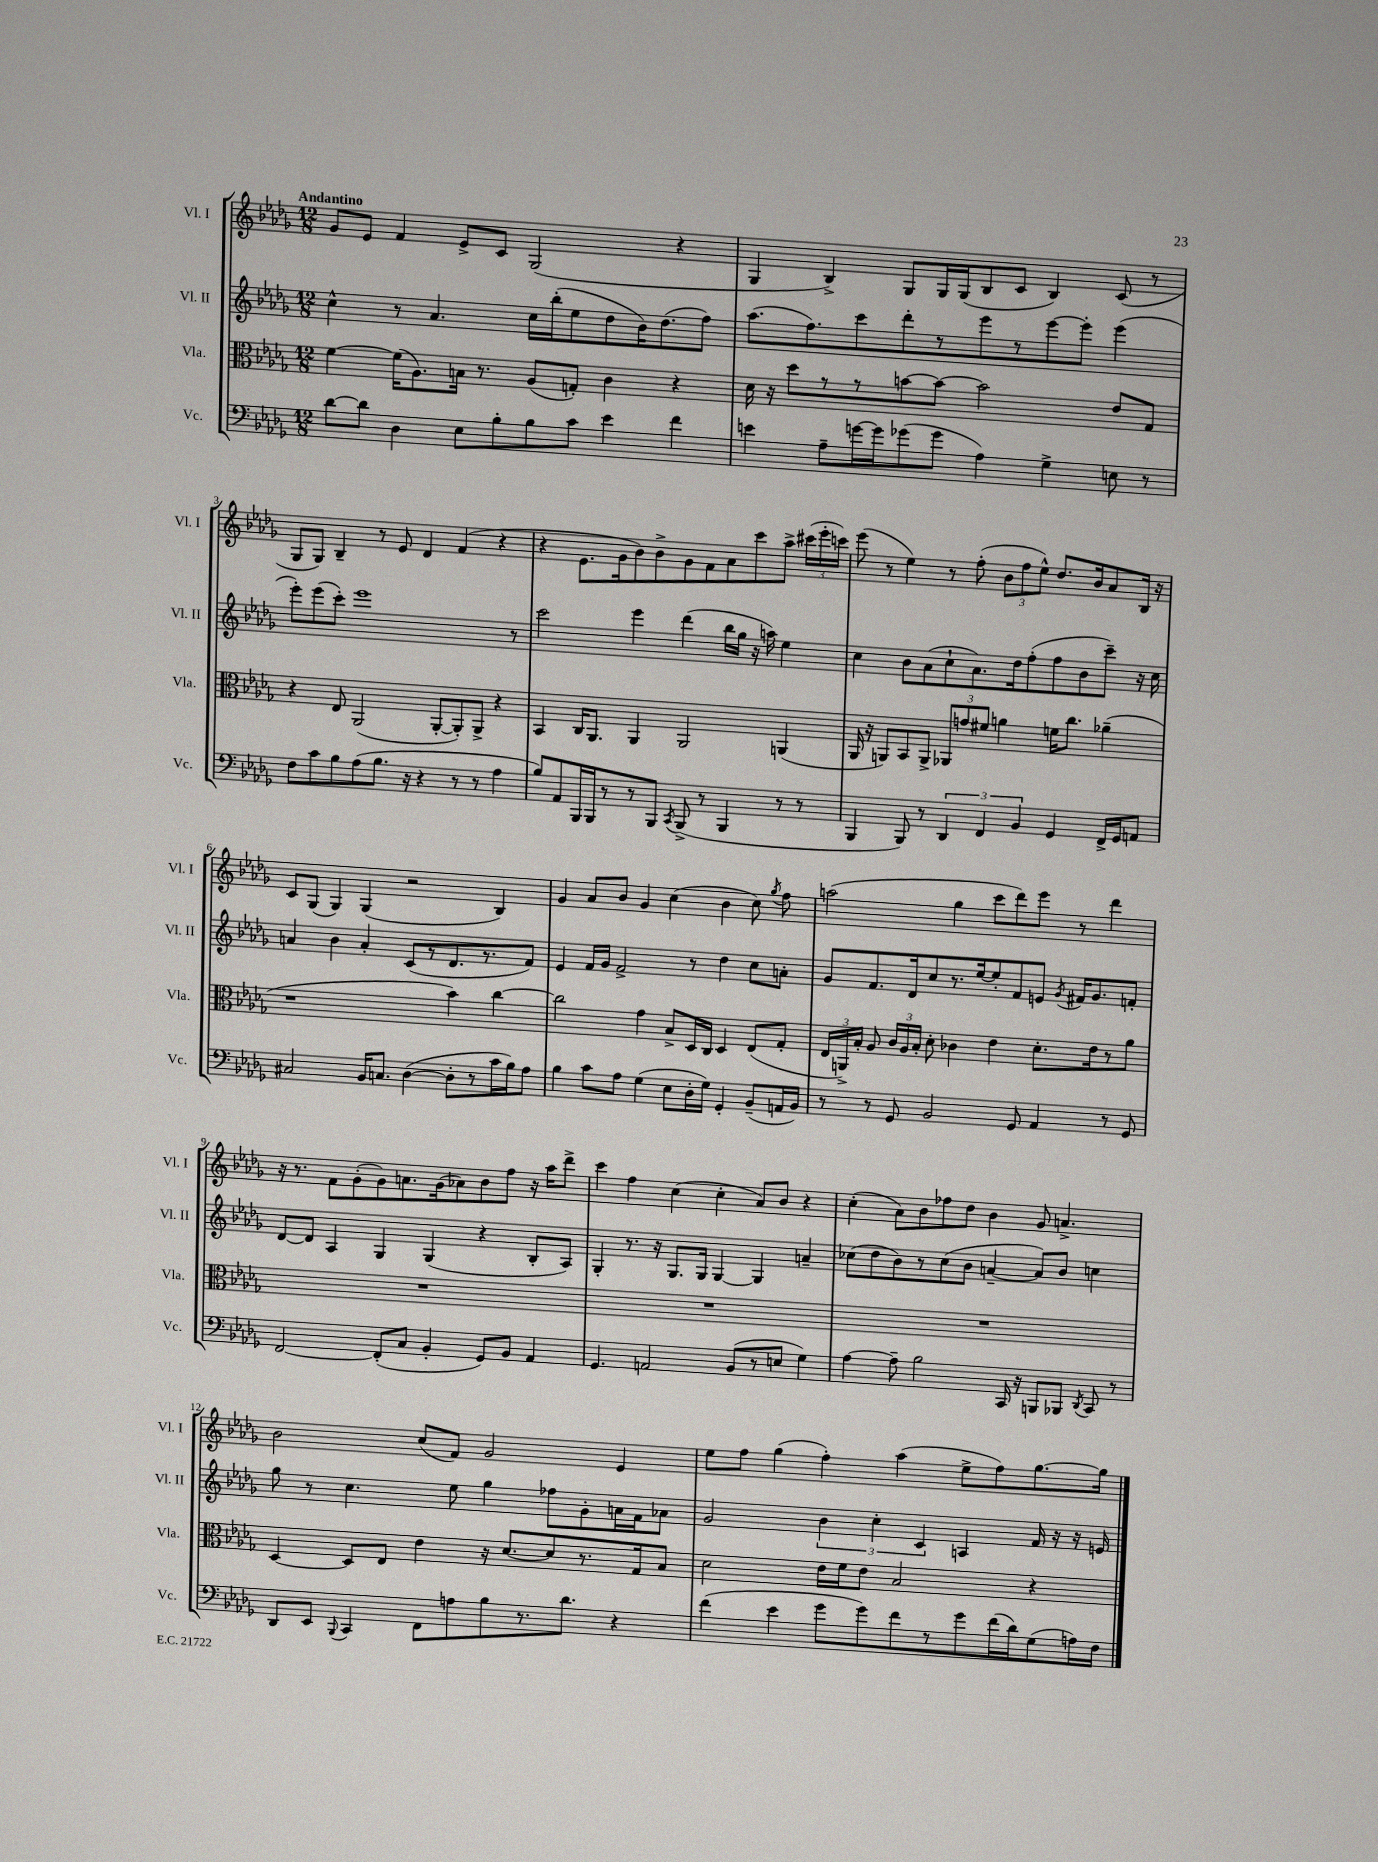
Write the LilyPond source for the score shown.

<<
\new StaffGroup <<
\new Staff = "s0" \with { instrumentName = "Vl. I" shortInstrumentName = "Vl. I" } {
    \clef treble \key des \major \numericTimeSignature \time 12/8 \tempo "Andantino"
    \autoBeamOff ges'8[ ees'8] f'4 ees'8[-> c'8] ges2( r4 |
    ges4 bes4->) ges8[ ges16 ges16( bes8 c'8] bes4) c'8( r8 |
    ges8[ ges8]) bes4-- r8 ees'8 des'4 f'4( r4 |
    r4 ees'8.[ ges'16 bes'8) bes'8-> ges'8 f'8 aes'8 c'''8 aes''8]-> \tuplet 3/2 { cis'''16[( ees'''16-. c'''16]) } |
    ees'''8( r8 ees''4) r8 f''8-.( \tuplet 3/2 { bes'8[ f''8 ees''8]-^) } des''8.[ bes'16 aes'8 bes16] r16 |
    c'8[ ges8]( ges4) ges4( r2 bes4) |
    ges'4 aes'8[ bes'8] ges'4 c''4( bes'4 c''8) \acciaccatura { ges''8 } f''8 |
    a''2( ges''4 c'''8[ des'''8) ees'''8] r8 des'''4 |
    r16 r8. f'8[ ges'8-.( ges'8) a'8. ges'16( aes'8) bes'8 f''8] r16 aes''16[ des'''8]-> |
    c'''4 f''4 c''4( c''4-. aes'8[) bes'8] r4 |
    c''4-.( aes'8[) bes'8 fes''8 des''8] bes'4 ges'8 a'4.-> |
    bes'2 c''8[( f'8]) ges'2 ees'4 |
    ees''8[ f''8] ges''4( f''4-.) aes''4( ees''8[-> f''8) ges''8.~ ges''16] \bar "|." |
}
\new Staff = "s1" \with { instrumentName = "Vl. II" shortInstrumentName = "Vl. II" } {
    \clef treble \key des \major \numericTimeSignature \time 12/8
    \autoBeamOff c''4-^ r8 aes'4. c''16[ bes''16-.( ees''8 des''8 bes'16) des''8.( f''8]) |
    aes''8.[( f''8.) c'''8 des'''8-. r8 ees'''8 r8 ees'''8~ ees'''8]-. ees'''4( |
    ees'''8[-.) ees'''8( c'''8]-.) ees'''1 r8 |
    c'''2 ees'''4 des'''4( bes''16[ ges''16] r16 a''16) ees''4 |
    c''4 bes'8[ aes'8( c''8-! aes'8.) des''16 f''8-.( f''8 bes'8 c'''8]--) r16 c''16 |
    a'4 bes'4 a'4-. c'8[( r8 des'8. r8. f'8]) |
    ees'4 f'16[ ges'16] f'2-> r8 des''4 c''8[ a'8]-. |
    ges'8[ f'8. des'16 c''8 r8. ees''16~ ees''8-. f'8 e'8] \acciaccatura { ges'8 } fis'16[ ges'8. f'8]-. |
    des'8[~ des'8] aes4 ges4 ges4( r4 bes8[-. aes8]) |
    ges4-. r8. r16 ges8.[ ges16] ges4~ ges4 a'4-- |
    ces''8[( des''8 bes'8) r8 ces''8( bes'8] a'4~-- a'8[) bes'8] c''4 |
    ges''8 r8 c''4. ees''8 ges''4 fes''8[ ges'8-. a'16 f'16 aes'8] |
    ges'2 \tuplet 3/2 { bes'4 c''4-. c'4 } a4 f'16 r16 r16 e'16 \bar "|." |
}
\new Staff = "s2" \with { instrumentName = "Vla." shortInstrumentName = "Vla." } {
    \clef alto \key des \major \numericTimeSignature \time 12/8
    \autoBeamOff f'4~ f'16[( aes8.) b16] r8. aes8[( g8]-.) c'4 r4 |
    des'16 r16 des''8[ r8 r8 b'8~ b'8]~ b'2 ees'8[ ges8] |
    r4 ees8 aes,2( aes,8[~-. aes,8-.) aes,8]-> r4 |
    bes,4 c16[ aes,8.] aes,4 aes,2 a,4( |
    aes,16 r16 a,8[) bes,8 a,8]-> \tuplet 3/2 { aes,8[ g'8 fis'8] } a'4 f'16[ c''8.] aes'4--( |
    r1 bes'4) c''4~ |
    c''2 ges'4 bes8[-> des16 c16] des4 ees8[( ges8]-. |
    \tuplet 3/2 { ees16[ a,16->) bes16]-. } aes8 \tuplet 3/2 { c'16[ aes16 bes16]-. } des'8-. ces'4 ees'4 des'8.[-. ees'16 r8 aes'8] |
    R1. |
    R1. |
    R1. |
    des4~ des8[ ees8] ees'4 r16 des'8.[~ des'8 r8. ges16 bes8] |
    des'2 ees'16[ f'16 ees'8] bes2 r4 \bar "|." |
}
\new Staff = "s3" \with { instrumentName = "Vc." shortInstrumentName = "Vc." } {
    \clef bass \key des \major \numericTimeSignature \time 12/8
    \autoBeamOff des'8[~ des'8] des4 ees8[ bes8-. bes8 c'8] ees'4 f'4 |
    e'4 aes8[-- g'16~ g'16 ges'8( ges'8] aes4) ges4-> e8 r8 |
    f8[ c'8 bes8 aes8( bes8.] r16 r4 r8 r8 aes4 |
    bes8[) aes,8 bes,,16 bes,,16 r8 r8 bes,,8] \acciaccatura { c,8 } bes,,8->( r8 bes,,4 r8 r8 |
    bes,,4 bes,,8) r8 \tuplet 3/2 { des,4 f,4 bes,4 } ges,4 f,16[-> ges,16 a,8] |
    cis2 bes,16[ c8.] des4~( des8[-. r8 c'16 bes16) aes8] |
    bes4 c'8[ aes8] ges4( ees8[ des16-. ges16]) ges,4-. bes,8[--( a,16 bes,16]) |
    r8 r8 ges,8 bes,2 ges,8 aes,4 r8 ges,8 |
    f,2~ f,8[-.( c8] bes,4-. ges,8[) bes,8] aes,4 |
    ges,4. a,2 bes,8[( r8 e8] ges4) |
    aes4~ aes8-- bes2 c,16 r16 b,,8[ bes,,8] \acciaccatura { des,8 } c,8 r8 |
    des,8[ ees,8] \appoggiatura { bes,,8 } c,4 f,8[ a8 bes8 r8. des'8.] r4 |
    f'4( ees'4 ges'8[ ges'8) f'8 r8 ges'8 f'16( des'16) ges8( a16) f16] \bar "|." |
}
>>
>>
